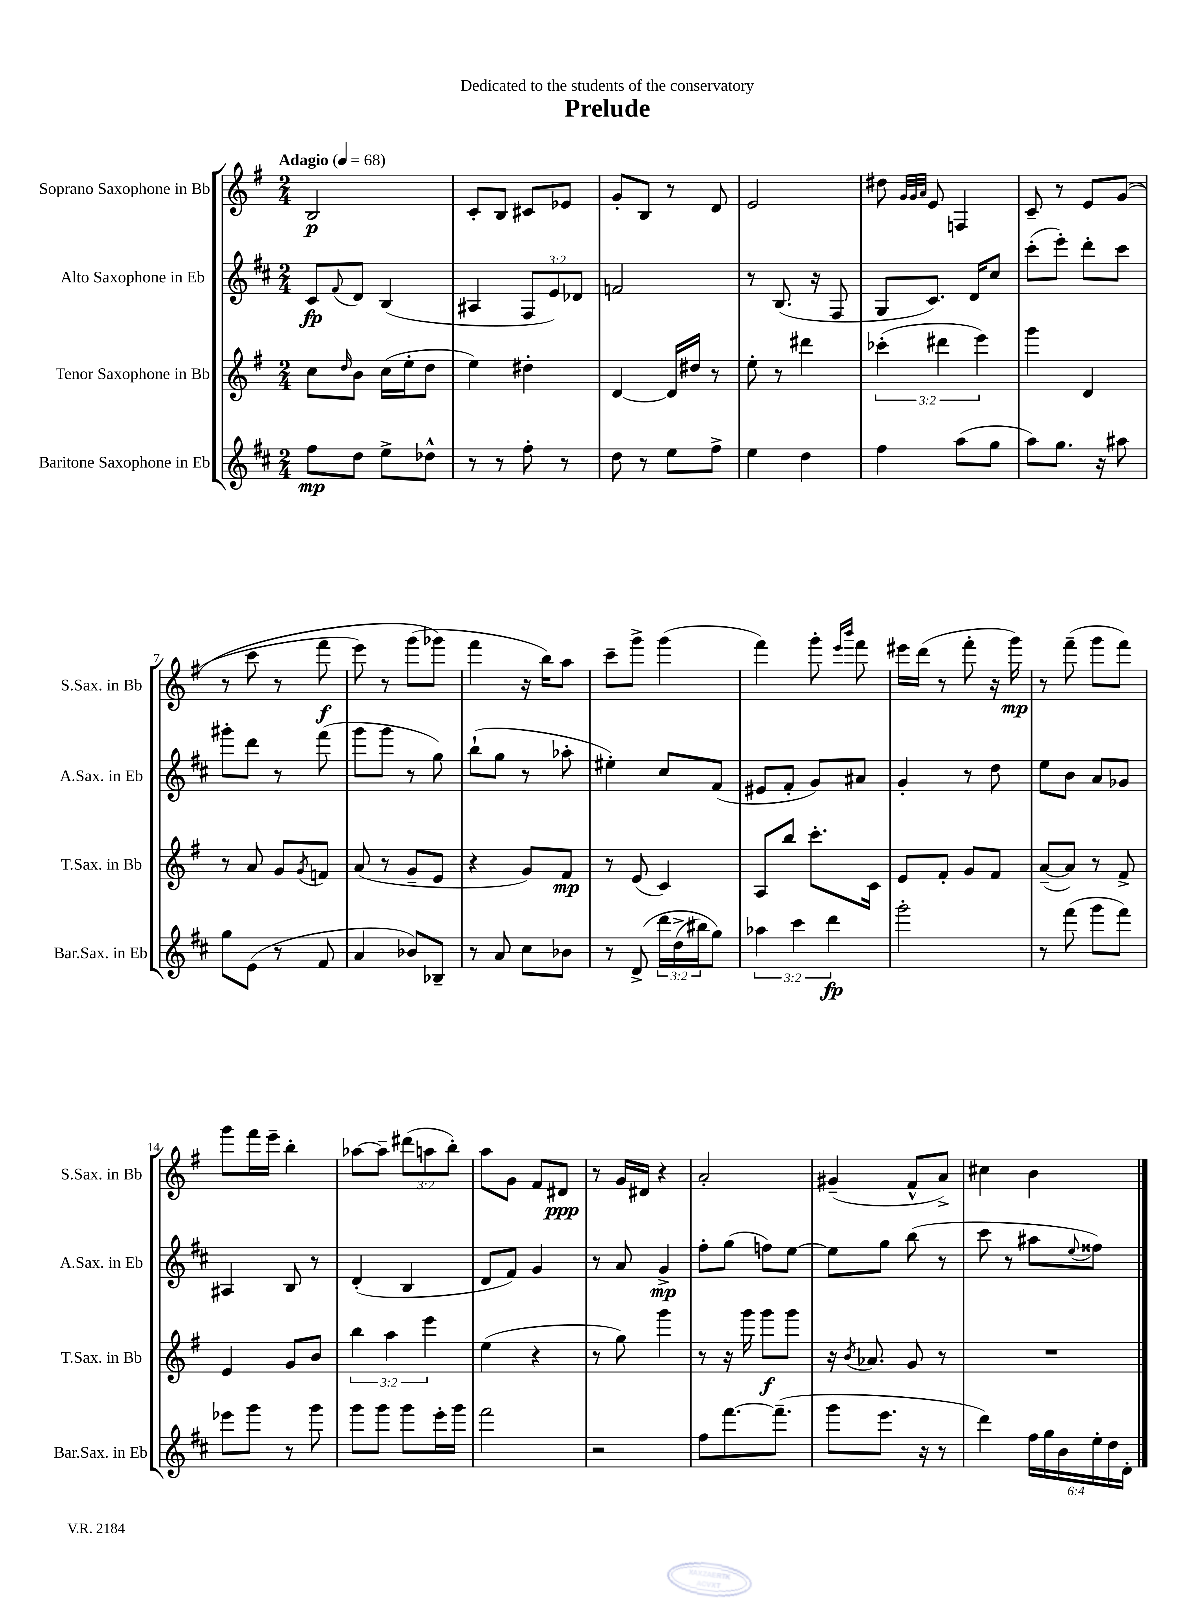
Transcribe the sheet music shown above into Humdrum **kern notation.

**kern	**dynam	**kern	**dynam	**kern	**dynam	**kern	**dynam
*part4	*part4	*part3	*part3	*part2	*part2	*part1	*part1
*staff4	*staff4	*staff3	*staff3	*staff2	*staff2	*staff1	*staff1
*I"Baritone Saxophone in Eb	*	*I"Tenor Saxophone in Bb	*	*I"Alto Saxophone in Eb	*	*I"Soprano Saxophone in Bb	*
*I'Bar.Sax. in Eb	*	*I'T.Sax. in Bb	*	*I'A.Sax. in Eb	*	*I'S.Sax. in Bb	*
*clefG2	*	*clefG2	*	*clefG2	*	*clefG2	*
*k[f#c#]	*	*k[f#]	*	*k[f#c#]	*	*k[f#]	*
*M2/4	*	*M2/4	*	*M2/4	*	*M2/4	*
*MM68	*	*MM68	*	*MM68	*	*MM68	*
=1	=1	=1	=1	=1	=1	=1	=1
!	!	!	!	!	!	!LO:TX:a:B:t=Adagio	!
8ff#\L	mp	8cc\L	.	8c#/L	fp	2B/	p
.	.	16qqdd/	.	8qqf#/	.	.	.
8dd\J	.	8b\J	.	8d/J	.	.	.
8ee^\L	.	(16cc\LL	.	(4B/	.	.	.
.	.	16ee'\J	.	.	.	.	.
8dd-X^^\J	.	8dd\J	.	.	.	.	.
=2	=2	=2	=2	=2	=2	=2	=2
8r	.	4ee\)	.	4A#X/	.	8c'/L	.
8r	.	.	.	.	.	8B/J	.
8ff#'\	.	4dd#X'\	.	12F#/L	.	8c#X/L	.
.	.	.	.	12e/)	.	.	.
8r	.	.	.	.	.	8e-X/J	.
.	.	.	.	12d-X/J	.	.	.
=3	=3	=3	=3	=3	=3	=3	=3
8dd\	.	[4d/	.	2fn/	.	8g'/L	.
8r	.	.	.	.	.	8B/J	.
8ee\L	.	16d/LL]	.	.	.	8r	.
.	.	16dd#X/JJ	.	.	.	.	.
8ff#^\J	.	8r	.	.	.	8d/	.
=4	=4	=4	=4	=4	=4	=4	=4
4ee\	.	8ee'\	.	8r	.	2e/	.
.	.	8r	.	(8.B/	.	.	.
4dd\	.	4ddd#X\	.	.	.	.	.
.	.	.	.	16r	.	.	.
.	.	.	.	8F#/	.	.	.
=5	=5	=5	=5	=5	=5	=5	=5
4ff#\	.	(6ccc-X'\	.	8G/L	.	8dd#X\	.
.	.	.	.	.	.	32qqg/LLL	.
.	.	.	.	.	.	32qqg/	.
.	.	.	.	.	.	32qqa/JJJ	.
.	.	.	.	8.c#/J)	.	8e/	.
.	.	6ddd#X\	.	.	.	.	.
(8aa\L	.	.	.	.	.	4Fn/	.
.	.	.	.	16d/KL	.	.	.
.	.	6eee\)	.	.	.	.	.
8gg\J	.	.	.	8cc#/J	.	.	.
=6	=6	=6	=6	=6	=6	=6	=6
8aa\L)	.	4ggg\	.	(8ccc#'\L	.	8c~/	.
8.gg\J	.	.	.	8eee'\J)	.	8r	.
.	.	4d/	.	8ddd'\L	.	8e/L	.
16r	.	.	.	.	.	.	.
8aa#X\	.	.	.	8ccc#\J	.	((8g/J	.
!!LO:LB:g=z
=7	=7	=7	=7	=7	=7	=7	=7
8gg\L	.	8r	.	8ggg#X'\L	.	8r	.
(8e\J	.	8a/	.	8ddd\J	.	8ccc\	.
8r	.	8g/L	.	8r	.	8r	.
.	.	8qg/	.	.	.	.	.
8f#/	.	8fn/J	.	(8fff#\	.	8fff#\	f
=8	=8	=8	=8	=8	=8	=8	=8
4a/	.	(8a/	.	8ggg\L	.	8eee\)	.
.	.	8r	.	8ggg\J	.	8r	.
8b-X/L)	.	8g~/L	.	8r	.	(8ggg\L	.
8B-X~/J	.	8e/J	.	8gg\)	.	8ggg-X\J)	.
=9	=9	=9	=9	=9	=9	=9	=9
8r	.	4r	.	(8bb`\L	.	4fff#\	.
8a/	.	.	.	8gg\J	.	.	.
8cc#\L	.	8g/L)	.	8r	.	16r	.
.	.	.	.	.	.	16bb\KL)	.
8b-X\J	.	8f#/J	mp	8aa-X'\	.	8aa\J	.
=10	=10	=10	=10	=10	=10	=10	=10
8r	.	8r	.	4ee#X'\)	.	8ccc~\L	.
(8d^/	.	(8e/	.	.	.	8ggg^\J	.
24ddd\LL	.	4c/)	.	8cc#/L	.	(4ggg\	.
(24dd^\	.	.	.	.	.	.	.
24bb#X\J)	.	.	.	.	.	.	.
8gg\J)	.	.	.	(8f#/J	.	.	.
=11	=11	=11	=11	=11	=11	=11	=11
6aa-X\	.	8A/L	.	8e#X/L	.	4fff#\)	.
.	.	8bb/J	.	8f#'/J	.	.	.
6ccc#\	.	.	.	.	.	.	.
.	.	8.ccc'\L	.	8g/L)	.	8ggg'\	.
6ddd\	fp	.	.	.	.	.	.
.	.	.	.	.	.	16qqeee/LL	.
.	.	.	.	.	.	16qqbbb/JJ	.
.	.	.	.	8a#X/J	.	8fff#\	.
.	.	16c\Jk	.	.	.	.	.
=12	=12	=12	=12	=12	=12	=12	=12
2ggg'\	.	8e/L	.	4g'/	.	16eee#X\LL	.
.	.	.	.	.	.	(16ddd\JJ	.
.	.	8f#'/J	.	.	.	8r	.
.	.	8g/L	.	8r	.	8fff#'\	.
.	.	8f#/J	.	8dd\	.	16r	.
.	.	.	.	.	.	16ggg\)	mp
=13	=13	=13	=13	=13	=13	=13	=13
8r	.	([8a~/L	.	8ee\L	.	8r	.
(8fff#\	.	8a/J])	.	8b\J	.	(8fff#~\	.
8ggg\L	.	8r	.	8a/L	.	8ggg\L	.
8fff#\J)	.	8f#^/	.	8g-X/J	.	8fff#\J)	.
!!LO:LB:g=z
=14	=14	=14	=14	=14	=14	=14	=14
8eee-X\L	.	4e/	.	4A#X/	.	8ggg\L	.
8ggg\J	.	.	.	.	.	16fff#\L	.
.	.	.	.	.	.	16eee~\JJ	.
8r	.	8g/L	.	8B/	.	4bb'\	.
8ggg\	.	8b/J	.	8r	.	.	.
=15	=15	=15	=15	=15	=15	=15	=15
8ggg\L	.	6bb\	.	(4d'/	.	[8aa-X\L	.
8ggg\J	.	.	.	.	.	8aa-~\J]	.
.	.	6aa\	.	.	.	.	.
8ggg\L	.	.	.	4B/	.	(12ddd#X\L	.
.	.	6eee\	.	.	.	12aan\	.
16eee'\L	.	.	.	.	.	.	.
.	.	.	.	.	.	12bb'\J)	.
16ggg\JJ	.	.	.	.	.	.	.
=16	=16	=16	=16	=16	=16	=16	=16
2fff#\	.	(4ee\	.	8d/L	.	8aa\L	.
.	.	.	.	8f#/J)	.	8g\J	.
.	.	4r	.	4g/	.	8f#/L	.
.	.	.	.	.	.	8d#X/J	ppp
=17	=17	=17	=17	=17	=17	=17	=17
2r	.	8r	.	8r	.	8r	.
.	.	8gg\)	.	8a/	.	16g/LL	.
.	.	.	.	.	.	16d#X/JJ	.
.	.	4ggg\	.	4g^/	mp	4r	.
=18	=18	=18	=18	=18	=18	=18	=18
8ff#\L	.	8r	.	8ff#'\L	.	2a'/	.
[8.fff#\	.	16r	.	(8gg\J	.	.	.
.	.	16ggg\	.	.	.	.	.
.	.	8ggg\L	f	8ffn\L)	.	.	.
(8.fff#~\J]	.	.	.	.	.	.	.
.	.	8ggg\J	.	[8ee\J	.	.	.
=19	=19	=19	=19	=19	=19	=19	=19
8ggg\L	.	16r	.	8ee\L]	.	(4g#X~/	.
.	.	8qb/	.	.	.	.	.
.	.	8.a-X/	.	.	.	.	.
8.eee\J	.	.	.	8gg\J	.	.	.
.	.	8g/	.	(8bb\	.	8f#^^/L	.
16r	.	.	.	.	.	.	.
8r	.	8r	.	8r	.	8a^/J)	.
=20	=20	=20	=20	=20	=20	=20	=20
4ddd\)	.	2r	.	8ccc#\	.	4cc#X\	.
.	.	.	.	8r	.	.	.
24ff#\LL	.	.	.	8aa#X\L	.	4b\	.
24gg\	.	.	.	.	.	.	.
24b\	.	.	.	.	.	.	.
.	.	.	.	8qqee/	.	.	.
24ee'\	.	.	.	8ff##X\J)	.	.	.
24dd\	.	.	.	.	.	.	.
24d'\JJ	.	.	.	.	.	.	.
==	==	==	==	==	==	==	==
*-	*-	*-	*-	*-	*-	*-	*-
